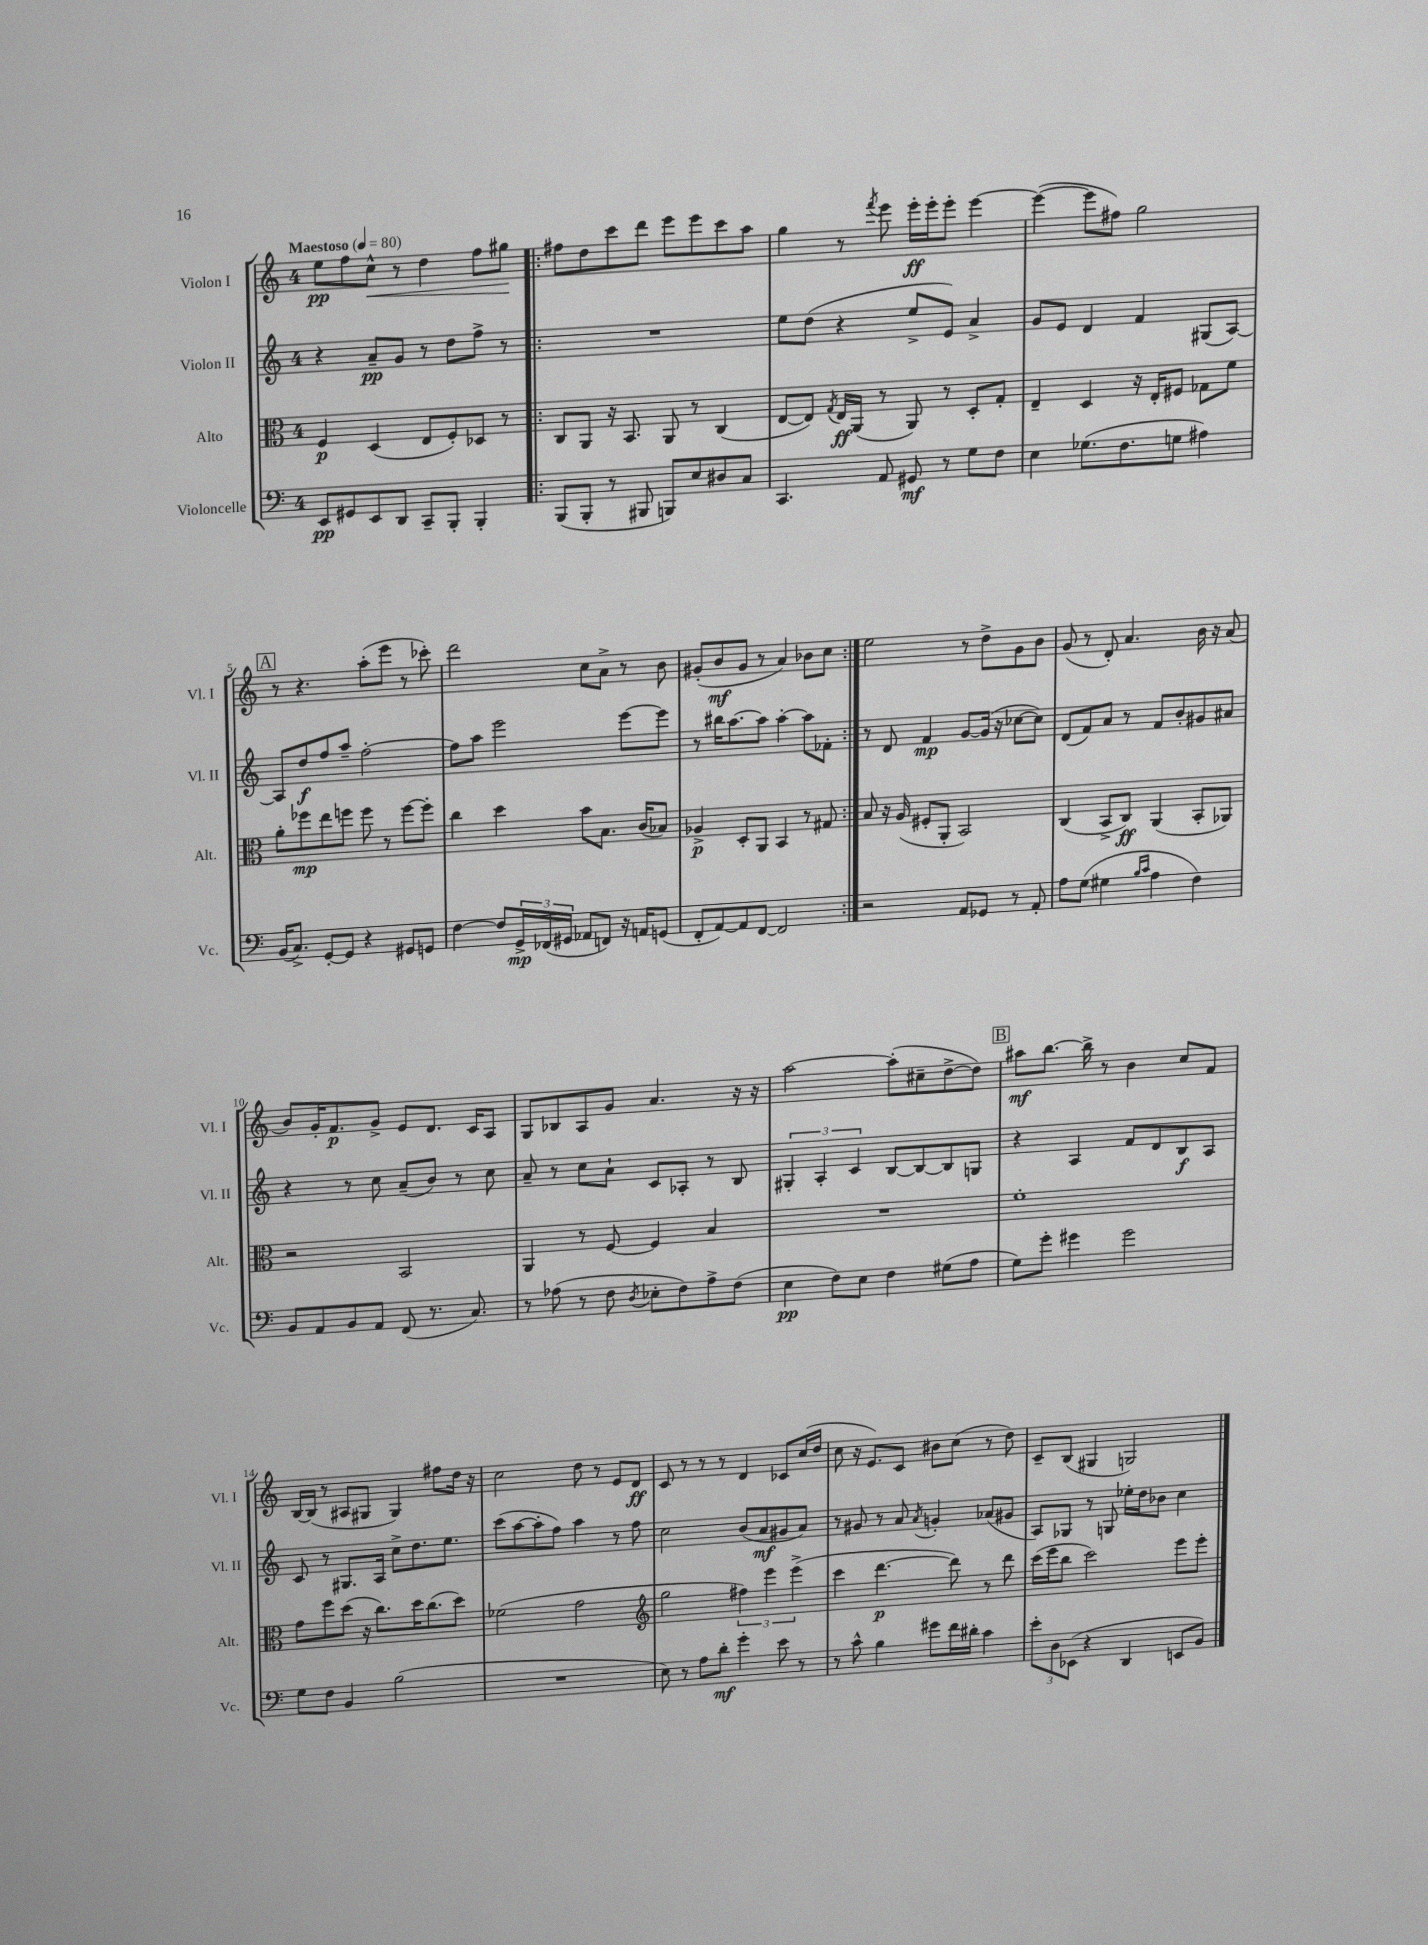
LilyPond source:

<<
\new StaffGroup <<
\new Staff = "s0" \with { instrumentName = "Violon I" shortInstrumentName = "Vl. I" } {
    \clef treble \key c \major \once \override Staff.TimeSignature.style = #'single-digit \time 4/4 \tempo "Maestoso" 4 = 80
    e''8\pp f''8 c''8-^\< r8 d''4 f''8 gis''8\! |
    \repeat volta 2 { fis''8 d''8 c'''8 d'''8 e'''8 e'''8 c'''8 a''8 |
    g''4 r8 \acciaccatura { f'''8 } e'''8 e'''16-.\ff e'''16-. e'''8-. e'''4~ |
    e'''4~( e'''8 fis''8) g''2 |
    \mark \markup { \box "A" } r8 r4. a''8-.( e'''8 r8 ces'''8-.) |
    d'''2 c''8 a'8-> r8 b'8 |
    gis'8-.( b'8\mf gis'8 r8 a'4) bes'8 c''8 | }
    e''2 r8 d''8-> g'8 b'8 |
    g'8( r8 d'8-.) a'4. b'16 r16 a'8( |
    b'8) g'16-. f'8.\p g'8-> e'8 d'8. c'16 a8 |
    g8 bes8 a8 g'8 a'4. r16 r16 |
    a''2~ a''8-.( cis''8-- d''8~-> d''8) |
    \mark \markup { \box "B" } ais''8\mf b''8.~ b''16-> r8 b'4 c''8 f'8 |
    b16~ b16( r8 ais8 gis8 gis4) fis''8 d''16 r16 |
    c''2 d''8 r8 e'8 d'8\ff |
    c'8 r8 r8 r8 d'4 ces'8 c''16( d''16 |
    c''8 r16 e'8.) c'8 bis'8 c''8( r8 d''8) |
    c'8-- b8( gis4 g2) \bar "|." |
}
\new Staff = "s1" \with { instrumentName = "Violon II" shortInstrumentName = "Vl. II" } {
    \clef treble \key c \major \once \override Staff.TimeSignature.style = #'single-digit \time 4/4
    r4 a'8--\pp g'8 r8 d''8 f''8-> r8 |
    \repeat volta 2 { R1 |
    e''8 d''8( r4 e''8-> e'8) a'4-> |
    g'8 e'8 d'4 f'4 gis8( a8~) |
    \mark \markup { \box "A" } a8 d''8\f f''8 a''8-- f''2~-. |
    f''8 a''8 e'''2 e'''8~ e'''8 |
    r8 bis''16 a''8.~ a''8 a''4~-. a''8 fes'8-. | }
    r8 d'8 f'4\mp g'8~ g'16( r16 ces''8~ ces''8) |
    d'8( f'8) a'8 r8 f'8 b'8-. gis'8 ais'8 |
    r4 r8 c''8 a'8--( b'8) r8 c''8 |
    a'8-- r8 c''8 a'8-! c'8 aes8-. r8 b8 |
    \tuplet 3/2 { gis4-. a4-. c'4 } b8~ b8~ b8 g8 |
    \mark \markup { \box "B" } r4 a4 f'8 d'8 b8\f a8 |
    c'8 r8 gis8. a16 c''8-> d''8. e''8. |
    c'''8( a''8~ a''8-. f''8) a''4 r8 f''8 |
    c''2 b'8( a'8\mf gis'8 a'8) |
    r8 gis'8 r8 a'8 \acciaccatura { a'8 } g'4-. aes'8( gis'8 |
    a8) ges8 r8 g8 ees''16-. d''16 bes'8 c''4 \bar "|." |
}
\new Staff = "s2" \with { instrumentName = "Alto" shortInstrumentName = "Alt." } {
    \clef alto \key c \major \once \override Staff.TimeSignature.style = #'single-digit \time 4/4
    f4\p d4( e8 f8-.) des8 r8 |
    \repeat volta 2 { c8 a,8 r16 b,8. a,8 r8 c4( |
    e8~ e8) \acciaccatura { g8 } e16\ff a,16( r8 a,8) r8 d8-. g8-. |
    e4-- d4 r16 e16-. fis8 ges8 f'8 |
    \mark \markup { \box "A" } a'8-. fes''8\mp e''8 f''8 f''8 r8 f''8~ f''8-. |
    c''4 d''4 b'8 b8. c'16( bes8) |
    aes4->\p d8-. a,8 b,4 r8 gis8 | }
    b8 r16 a16( fis8-. a,8-. b,2) |
    c4( b,8-> c8\ff) a,4( b,8-. aes,8) |
    r2 b,2 |
    a,4 r8 f8~ f4 b4 |
    R1 |
    \mark \markup { \box "B" } f'1-. |
    g'8 f''8 d''8( r16 c''8.) d''16 c''8.( d''8) |
    fes'2( g'2 |
    \clef treble g''2 \tuplet 3/2 { fis''4) e'''4 e'''4->( } |
    c'''4 d'''4.~\p d'''8) r8 d'''8 |
    c'''16( e'''16 b''8 c'''2) e'''8 e'''8-. \bar "|." |
}
\new Staff = "s3" \with { instrumentName = "Violoncelle" shortInstrumentName = "Vc." } {
    \clef bass \key c \major \once \override Staff.TimeSignature.style = #'single-digit \time 4/4
    e,8\pp gis,8 e,8 d,8 c,8-- b,,8-. b,,4-. |
    \repeat volta 2 { b,,8( b,,8-. r8 bis,,8 b,,8) e8 dis8 c8 |
    c,4. a,8 gis,8\mf r8 g8 f8 |
    e4 ges8.( f8. g8 ais4) |
    \mark \markup { \box "A" } b,16( c8.->) g,8~-. g,8 r4 gis,8 g,8 |
    f4~ f8 \tuplet 3/2 { g,16->\mp fes,16( gis,16 } aes,8 f,8) r16 a,16 g,8( |
    f,8-. a,8~) a,8 f,8~ f,2 | }
    r2 a,8 ges,8 r8 a,8-. |
    a8 g8( gis4 \grace { b16 c'16 } a4 f4) |
    b,8 a,8 b,8 a,8 f,8( r8. c8.) |
    r8 aes8( r8 f8 \acciaccatura { d8 } ees8-. f8) aes8-> f8( |
    e4\pp f8) e8 f4 gis8( a8 |
    \mark \markup { \box "B" } g8) g'8-. gis'4 gis'2 |
    g8 f8 b,4 b2( |
    R1 |
    e8) r8 a8 d'8-.\mf g'4-. e'8 r8 |
    r8 c'8-^ b4 gis'8 f'16 dis'16-. c'4 |
    \tuplet 3/2 { e'8-. d8 ees,8( } r4 d,4 e,8 b,8) \bar "|." |
}
>>
>>
